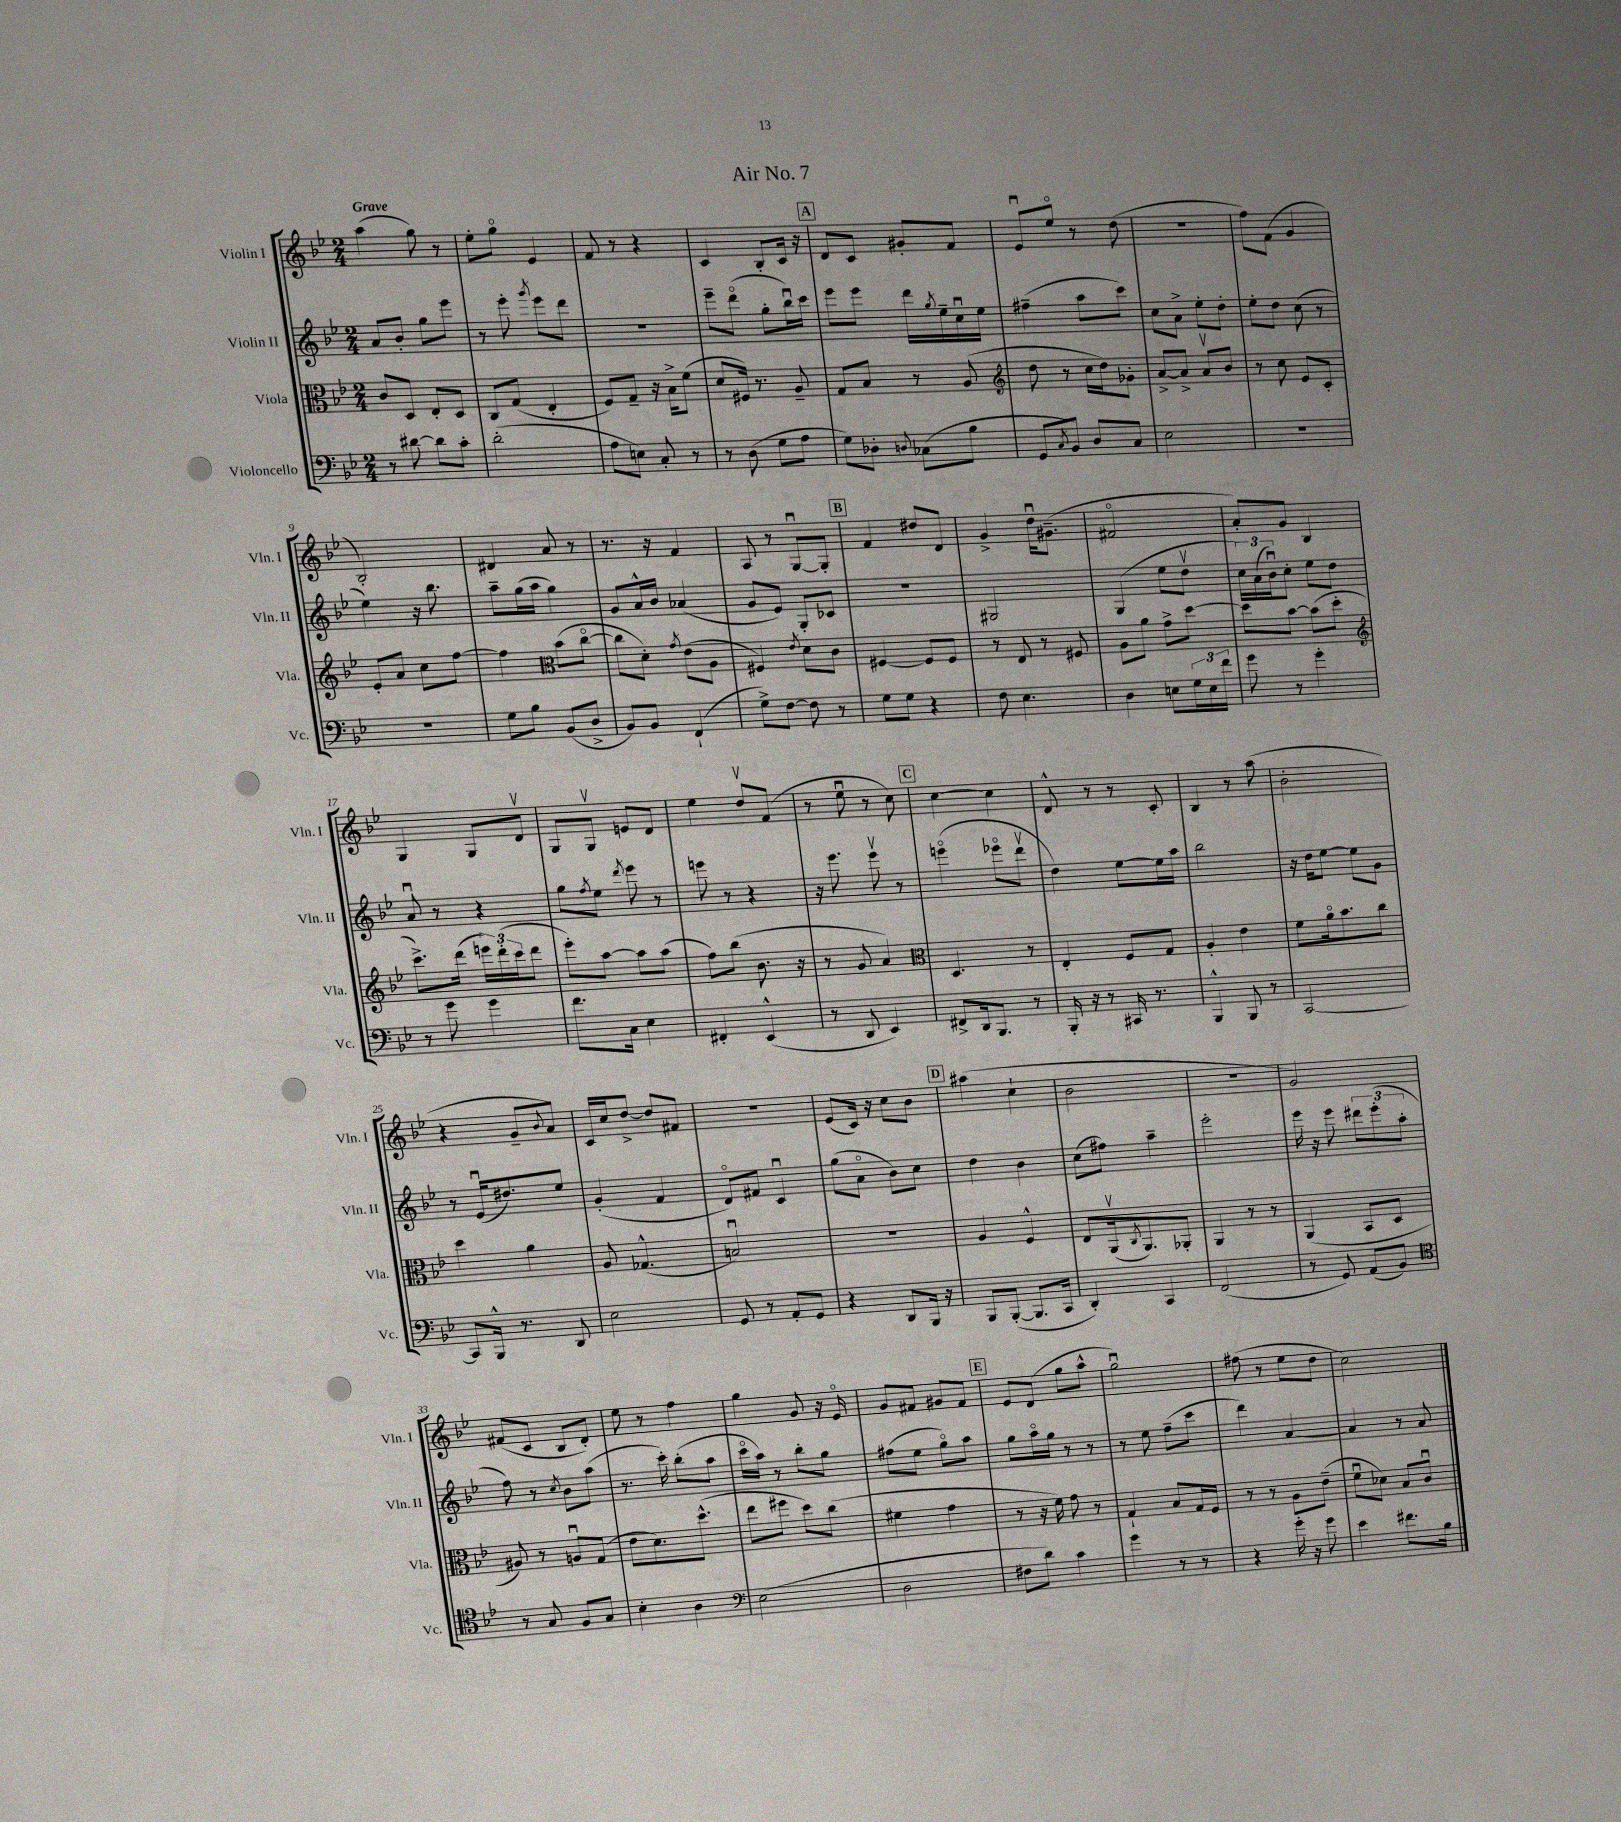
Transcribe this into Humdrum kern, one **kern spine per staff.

**kern	**kern	**kern	**kern
*part4	*part3	*part2	*part1
*staff4	*staff3	*staff2	*staff1
*I"Violoncello	*I"Viola	*I"Violin II	*I"Violin I
*I'Vc.	*I'Vla.	*I'Vln. II	*I'Vln. I
*clefF4	*clefC3	*clefG2	*clefG2
*k[b-e-]	*k[b-e-]	*k[b-e-]	*k[b-e-]
*M2/4	*M2/4	*M2/4	*M2/4
=1	=1	=1	=1
!	!	!	!LO:TX:a:B:t=Grave
8r	8c/L	8a/L	(4aa\
[8d#X\	8D/J	8b-'/J	.
8d#\L]	8E-'/L	8gg\L	8gg\)
8c'\J	8D/J	8eee-\J	8r
=2	=2	=2	=2
(2d'\	8C/L	8r	8ee-'\L
.	(8G/J	8eee-'\	8gg\J
.	.	8qggg/	.
.	4E-'/	8eee-\L	4e-/
.	.	8ddd\J	.
=3	=3	=3	=3
8A\L	8F/L)	2r	8f/
8En\J)	8G~/J	.	8r
8C'/	16r	.	4r
.	16B-^\KL	.	.
8r	(8f\J	.	.
=4	=4	=4	=4
8r	8d/L	8eee-~\L	4c/
(8D\	16F#X/Jk)	(8ddd\J	.
.	8.r	.	.
8G\L	.	8gg'\L	8B-'/L
8A\J	8A~/	16bb-u\L)	16c/Jk
.	.	16ccc\JJ	16r
!!LO:REH:place=s1:t=A
=5	=5	=5	=5
8G\L)	8G/L	8eee-\L	8d/L
8D-X'\J	8B-/J	8eee-\J	8c/J
8qqDn/	.	.	.
(8C-X\L	8r	16ddd\LL	8g#X'/L
.	.	8qgg/	.
.	.	16ee-~\	.
8B-\J	(8A/	16ccu\	8f/J
.	.	16ee-\JJ	.
=6	=6	=6	=6
*	*clefG2	*	*
8GG/L	8dd\	(4ff#X~\	8e-u/L
8qC/	.	.	.
8BB-/J)	8r	.	8ee-/J
8D/L	16cc\LL	8aa\L	8r
.	16dd\J)	.	.
8C/J	8g-X'\J	8ccc\J)	(8dd\
=7	=7	=7	=7
2E-\	[8a^/L	8cc\L	2r
.	8a^/J]	8a^\J	.
.	8av/L	8ee-'\L	.
.	8b-/J	8dd'\J	.
=8	=8	=8	=8
2r	8r	8ee-'\L	8ff\L)
.	8cc\	8dd\J	(8f\J
.	8e-/L	(8cc\	4g/
.	8c'/J	8r	.
!!LO:LB:g=z
=9	=9	=9	=9
2r	8e-'/L	4ee-\)	2B-'/)
.	8a/J	.	.
.	8cc\L	16r	.
.	.	8.bb-\	.
.	[8ff\J	.	.
=10	=10	=10	=10
8G\L	4ff\]	8aa~\L	4d#X/
8B-\J	.	(16gg\L	.
.	.	16aa\JJ	.
*	*clefC3	*	*
(8BB-/L	(8b-\L	4gg\)	8a/
8D^/J	[8cc\J	.	8r
=11	=11	=11	=11
8BB-/L)	8cc\L]	8g/L	8.r
8BB-/J	8d'\J)	16a^^/L	.
.	.	16b-/JJ	16r
.	8qg/	.	.
(4FF`/	(8e-\L	(4a-X/	4f/
.	8A\J	.	.
=12	=12	=12	=12
8G^\L)	4F#X/)	8g/L	8A/
[8F\J	.	8e-/J)	8r
.	8qe-/	.	.
8F\]	8d\L	8G'/L	[8Gu/L
8r	8c\J	8c-X/J	8G'/J]
!!LO:REH:place=s1:t=B
=13	=13	=13	=13
8G\L	[4F#X/	2r	4f/
8G\J	.	.	.
4r	8F#/L]	.	8dd#X/L
.	8F#/J	.	8d/J
=14	=14	=14	=14
8F\	8r	2G#X/	4g^/
4.E-\	8E-/	.	.
.	8r	.	16ddu\KL
.	.	.	(8.g#X~\J
.	8F#X/	.	.
=15	=15	=15	=15
4D\	8A\L	(4G/	2f#X/
.	8a\J	.	.
8En\L	8g^\L	8ee-\L	.
24G\L	[8dd\J	8ddv\J	.
24E\	.	.	.
24f\JJ	.	.	.
=16	=16	=16	=16
8g\	8dd\L]	24cc\LL)	8a'/L)
.	.	(24a\	.
.	.	24b-u\J)	.
8r	[8b-\J	8cc'\J	8g/J
4g'\	(8b-\L]	8ee-\L	4B-/
.	8dd'\J	8dd\J	.
!!LO:LB:g=z
=17	=17	=17	=17
*	*clefG2	*	*
8r	8.ccc^\L)	8au/	4G/
8g\	.	8r	.
.	(16ddd\Jk	.	.
4g\	24eeen\LL)	4r	8G/L
.	(24ddd'\	.	.
.	24ccc\J	.	.
.	8ddd\J	.	8dv/J
=18	=18	=18	=18
8.f\L	8eee-'\L)	8gg\L	8G/L
.	.	8qff/	.
.	[8aa\J	8ee-\J	8Gv/J
16C\Jk	.	.	.
.	.	8qddd/	.
4E-\	8aa\L]	8eee-\	8en/L
.	(8aa\J	8r	8d/J
=19	=19	=19	=19
4FF#X'/	8ff\L)	8eeen\	4ee-\
.	(8bb-\J	8r	.
(4EE-^^/	8.b-\	4r	8ddv/L
.	.	.	(8f/J
.	16r	.	.
=20	=20	=20	=20
8r	8r	16r	8r
.	.	8.eee-\	.
8DD/	8g/	.	8ee-u\
4EE-/)	4a/)	8eee-v\	8r
.	.	8r	8cc\)
!!LO:REH:place=s1:t=C
=21	=21	=21	=21
*	*clefC3	*	*
8FF#X^/L	4.D/	(4eeen\	[4cc\
16DD/k	.	.	.
8.BBB-/J	.	.	.
.	.	8eee-X\L	4cc\]
8r	8r	8dddv\J	.
=22	=22	=22	=22
16BBB-'/	4E-'/	4dd\)	8d^^/
16r	.	.	.
8r	.	.	8r
16CC#X/	8F/L	[8ee-\L	8r
8.r	.	.	.
.	8G/J	16ee-\L]	8c'/
.	.	16aa\JJ	.
=23	=23	=23	=23
4BBB-^^/	4A'/	2bb-\	4B-/
8BBB-/	4e-\	.	8r
8r	.	.	(8aa\
=24	=24	=24	=24
[2CC/	8f\L	16r	2b-'\
.	.	16dd\KL	.
.	16a\k	[8ee-\J	.
.	8.b-\	.	.
.	.	8ee-\L]	.
.	8cc\J	8g\J	.
!!LO:LB:g=z
=25	=25	=25	=25
8CC/L]	4dd\	8r	4r
16BBB-^^/Jk	.	(16e-u/KL	.
8.r	.	8.dd#X/)	.
.	4a\	.	8g~/L
.	.	.	8qqb-/
8DD/	.	8ee-/J	8a/J)
=26	=26	=26	=26
2E-\	8A/	(4g'/	16c/LL
.	.	.	16cc/J
.	(4.G-X^^/	.	[8dd^/J
.	.	4f/	8dd/L]
.	.	.	8f#X/J
=27	=27	=27	=27
8GG/	2Bnu/)	8d/L)	2r
8r	.	8f#X/J	.
8AA'/L	.	4cu/	.
8GG/J	.	.	.
=28	=28	=28	=28
4r	2r	(8gg\L	(8e-/L
.	.	8a\J	16c/Jk)
.	.	.	16r
8DD/L	.	8b-\L)	8cc\L
16BBB-/Jk	.	8cc\J	8b-\J
16r	.	.	.
!!LO:REH:place=s1:t=D
=29	=29	=29	=29
8BBB-/L	4A/	4dd\	(4aa#X\
([8BBB-'/J	.	.	.
8.BBB-/L]	4F^^/	4b-\	4cc`\
16CC/Jk	.	.	.
=30	=30	=30	=30
4DD'/)	8E-/L	(8cc\L	2b-\
.	(16AAv/k	8ff#X\J)	.
.	8qC/	.	.
.	8.AA/)	.	.
4CC/	.	4aa~\	.
.	8AA-X'/J	.	.
=31	=31	=31	=31
(2FF/	4AA/	2eee-'\	2r
.	8r	.	.
.	8r	.	.
=32	=32	=32	=32
8r	(4AA/	16eee-\	2g/)
.	.	16r	.
8GG/)	.	8eee-\	.
(8AA/L	8BB-/L	12ddd#X\L	.
.	.	(12eee-'\	.
8BB-/J)	8D/J	.	.
.	.	12aa'\J	.
!!LO:LB:g=z
=33	=33	=33	=33
*clefC4	*	*	*
8r	8A#X/)	8ff\)	(8f#X/L
8G/	8r	8r	8c/J
.	.	8qcc/	.
8F/L	8Anu/L	8b-\L	8B-/L
8G/J	(8G/J	(8aa\J	8d'/J)
=34	=34	=34	=34
4B-'\	8e-\L	8.r	8ee-\
.	8.d\)	.	8r
.	.	16ccc'\)	.
4A\	.	(8bb-'\L	4ff\
.	(8.dd^^\J	.	.
.	.	8aa\J	.
=35	=35	=35	=35
*clefF4	*	*	*
(2E-\	8ee-\L	16ccc\LL	4gg\
.	.	16aa\JJ)	.
.	8ff#X\J	8r	.
.	8dd\L)	8bb-'\L	8g/
.	(8cc\J	8gg\J	16r
.	.	.	16e-/
=36	=36	=36	=36
2D\	4f#X\	(8ff#X\L	8g/L
.	.	8ee-\J	8f#X/J
.	4g\	8gg\L)	8g#X/L
.	.	8aa\J	8f#/J
!!LO:REH:place=s1:t=E
=37	=37	=37	=37
8F#X\L	8r	8gg\L	8e-/L
8d\J)	16r	16aa\L	(8d/J
.	16f\)	16gg\JJ	.
4c\	8g\	8r	8gg\L
.	8r	8r	8aa^^\J
=38	=38	=38	=38
4g\	4G`/	8r	2ggu\)
.	.	8ee-\	.
8r	8B-/L	(8ff~\L	.
8r	16G/L	8ccc\J	.
.	16F/JJ	.	.
=39	=39	=39	=39
4r	8r	4ddd\)	(8ff#X\
.	8r	.	8r
16g'\	8A\L	[4a/	8ee-\L
16r	.	.	.
8g\	(8e-~\J	.	8dd\J
=40	=40	=40	=40
4e-\	8fu\L	4a/]	2cc\)
.	8d-X\J)	.	.
8.f#X\L	8B-/L	8r	.
.	8cu/J	8a/	.
16B-\Jk	.	.	.
==	==	==	==
*-	*-	*-	*-
